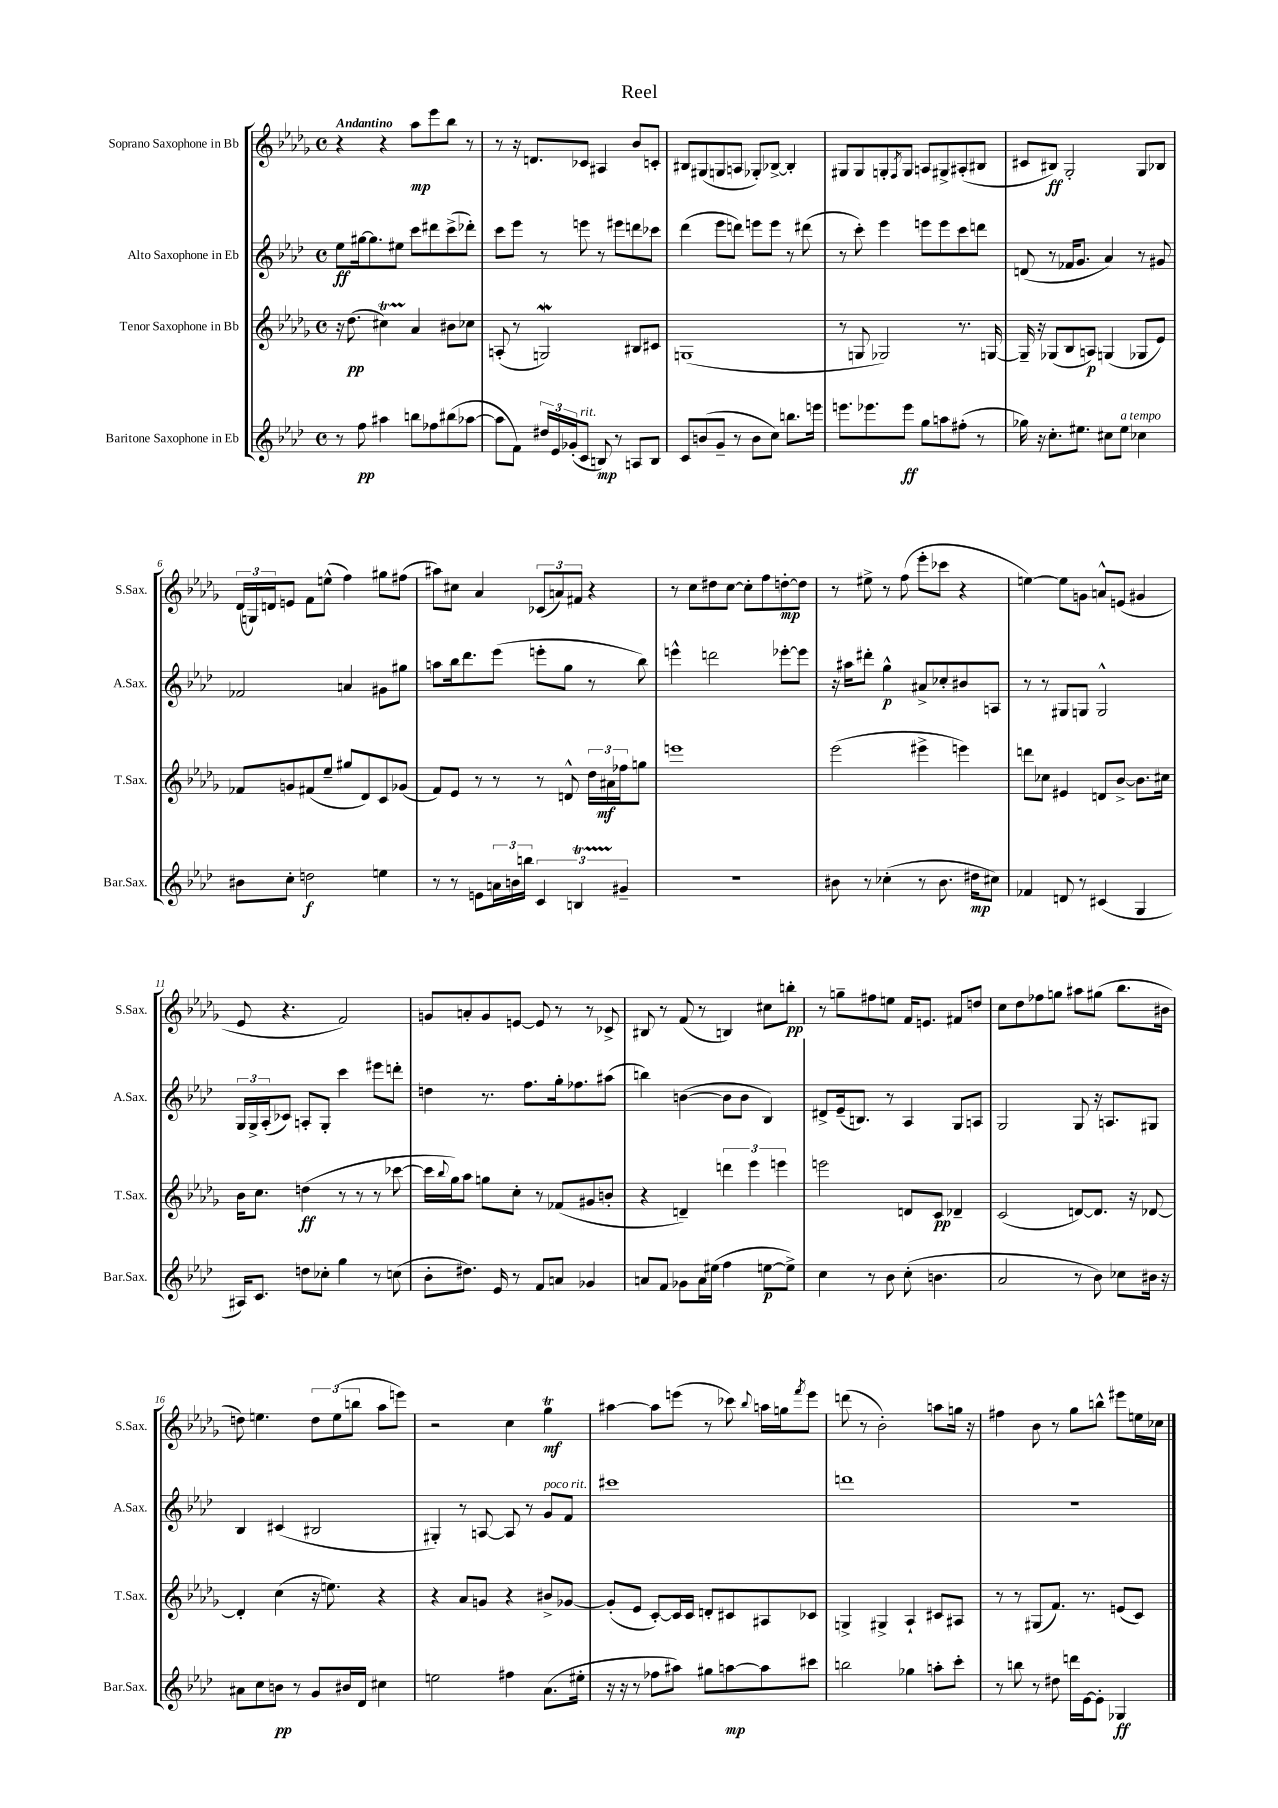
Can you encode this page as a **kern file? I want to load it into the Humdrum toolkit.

**kern	**kern	**kern	**kern
*staff4	*staff3	*staff2	*staff1
*clefG2	*clefG2	*clefG2	*clefG2
*k[b-e-a-d-]	*k[b-e-a-d-g-]	*k[b-e-a-d-]	*k[b-e-a-d-g-]
*M4/4	*M4/4	*M4/4	*M4/4
*met(c)	*met(c)	*met(c)	*met(c)
8r	16r	8ee-\L	4r
.	(8.dd-\	.	.
8ff\	.	[16gg#\k	.
.	.	8.gg#\]	.
4aa#\	4cc#\)	.	4r
.	.	8ee#\J	.
8bb\L	4a-/	8ccc\L	8aa-\L
8ff-\	.	8ddd#\	8eee-\
(8bb#\	8b#\L	(8ccc^\	8bb-\J
[8aa-\J	8cc-\J	8ddd-'\J)	8r
=	=	=	=
8aa-\]L	(8A'/	8ccc\L	8r
8f\J)	8r	8eee-\J	16r
.	.	.	8.d/L
24dd#/LL	2G/)	8r	.
24e-/	.	.	.
(24g-'/J	.	.	.
8c/J	.	8eee\	8c-/J
8B/)	.	8r	4A#/
8r	.	8eee#\L	.
8A/L	8B#/L	8ddd\	8b-/L
8B/J	8c#/J	8ccc-\J	8c'/J
=	=	=	=
8c/L	(1G	(4ddd-\	8B#/L
(8b/	.	.	(8G#/
8g~/J	.	8eee-\L	8G/
8r	.	8ddd\J)	8A/J
8b\L	.	8eee\L	8G-'/L)
8cc\J)	.	8eee\J	[8B-^/J
8.bb\L	.	8r	4B-'/]
.	.	(8ddd#\	.
16eee\Jk	.	.	.
=	=	=	=
8.eee\L	8r	8r	8G#/L
.	8G/	8ccc'\)	8G#/
8.eee-\	.	.	.
.	2G-/)	4eee-\	8G'/
.	.	.	8qF/
8eee-\J	.	.	8G/J
8gg\L	.	8eee\L	8A/L
8aa\	.	8eee\	8G#^/
(8ff#'\J	8.r	8ccc\	(8A#'/
8r	.	8ddd\J	8B#/J
.	[16G/	.	.
=	=	=	=
16gg-\)	16G~/]	(8d/	8c#/L
16r	16r	.	.
8.cc'\L	(8G-/L	8r	8B#/J)
.	8B-/	16f-/LK	2G-'/
8.ee#\J	.	8.g/J	.
.	8A/J)	.	.
8cc#\L	(4G/	4a-/)	.
8ee#\J	.	.	.
4cc-\	8G-/L	8r	8G-/L
.	8e-/J)	8g#/	8B-/J
=	=	=	=
8b#\L	8f-/L	2f-/	(24d-/LL
.	.	.	24G/)
.	.	.	24d/J
8cc'\J	8g/	.	8e/J
2dd\	(8f#/	.	8f\L
.	8ee-~/J	.	(8ee^^\J
.	8gg#/L	4a/	4ff\)
.	8d-/)	.	.
4ee\	8c/	8g#\L	8gg#\L
.	(8g-/J	8gg#\J	(8ff#\J
=	=	=	=
8r	8f/L)	8aa\L	8aa#\L)
8r	8e-/J	16bb-\k	8cc#\J
.	.	8.ddd-\	.
8e\L	8r	.	4a-/
24a\L	8r	(8eee-\J	.
24b\	.	.	.
24bb\JJ	.	.	.
6c/	8r	8eee'\L	(12c-/L
.	.	.	12a/)
.	8d^^/	8gg\J	.
6B/	.	.	12f#/J
.	24dd-\LL	8r	4r
.	24a#\	.	.
6g#~/	24ff-\J	.	.
.	8gg\J	8bb-\)	.
=	=	=	=
1r	1eee	4eee^^\	8r
.	.	.	8cc\L
.	.	2ddd\	8dd#\
.	.	.	[8cc\J
.	.	.	8cc'\]L
.	.	.	8ff\
.	.	[8eee-'\L	[8dd'\
.	.	8eee-\]J	8dd\]J
=	=	=	=
8b#\	(2eee-\	16r	8r
.	.	16aa#\LK	.
8r	.	8ddd#'\J	8ee#^\
(4cc-'\	.	4gg^^\	8r
.	.	.	(8ff\
8r	4eee#^\	8a#^/L	8eee-'\L
8.b#\	.	8cc-'/	8ccc-\J
.	4eee\)	8b#/	4r
16dd#\LK	.	.	.
8cc#\J)	.	8A/J	.
=	=	=	=
4f-/	8ddd\L	8r	[4ee\)
.	8cc-\J	8r	.
8d/	4e#/	8G#/L	8ee\]L
8r	.	8G/J	8g\J
(4c#/	8d/L	2G^^/	8a^^/L
.	[8b-^/J	.	(8e/J
4G/	8.b-\]L	.	4g#/
.	16cc#\Jk	.	.
=	=	=	=
16A#/LK)	16b-\LK	24G/LL	8e-/
.	.	24G^/	.
8.c/J	8.cc\J	.	.
.	.	(24A-'/J	.
.	.	8c-/J)	4.r
8dd\L	(4dd\	8A'/L	.
8cc-'\J	.	8G'/J	.
4gg\	8r	4ccc\	2f/)
.	8r	.	.
8r	8r	8eee#\L	.
(8cc\	[8ccc-\	8ddd'\J	.
=	=	=	=
8b-'\L	16ccc-\]LL	4dd\	8g/L
.	8qqbb-/	.	.
.	16gg-\J)	.	.
8.dd#\J)	8aa-\J	.	8a'/
.	8gg\L	8.r	8g/
16e-/	.	.	.
8r	8cc'\J	.	[8e/J
.	.	8.ff\L	.
8f/L	8r	.	8e/]
8a/J	(8f-/L	16gg'\k	8r
.	.	8.ff-\	.
4g-/	8g#/	.	8r
.	8b'/J	(8aa#\J	8c-^/
=	=	=	=
8a/L	4r	4bb\)	8B#/
8f/J	.	.	8r
8g-\L	4d~/)	([4b\	(8f/
16a\L	.	.	8r
(16ee#\JJ	.	.	.
4ff\	6ddd\	8b\]L	4B/)
.	.	8b\J	.
.	6eee-\	.	.
[8ee\L	.	4B-/)	8cc#\L
.	6eee\	.	.
8ee^\]J)	.	.	8bb'\J
=	=	=	=
4cc\	2eee\	8d#^/L	8r
.	.	(16e-~/k	8gg~\L
.	.	8.B/J)	.
8r	.	.	8ff#\
8b-\	.	8r	8ee\J
(8cc'\	8d/L	4A-/	16f/LK
.	.	.	8.e/J
4.b\	8c/J	.	.
.	4d-~/	8G/L	8f#/L
.	.	8A/J	8dd/J
=	=	=	=
2a-/	(2c/	2G/	8cc\L
.	.	.	8dd-\
.	.	.	8ff-\
.	.	.	8gg\J
8r	[8d/L)	8G/	8aa#\L
8b-\)	8.d/]J	16r	(8gg#\J
.	.	8.A/L	.
8cc-\L	.	.	8.bb-\L
.	16r	.	.
16b#\Jk	[8d-/	8G#/J	.
16r	.	.	16b#\Jk
=	=	=	=
8a#\L	4d-'/]	4B-/	8dd\)
8cc\	.	.	4.ee\
8b\J	(4cc\	(4c#/	.
8r	.	.	.
8g/L	16r	2B#/	12dd\L
.	8.ee\)	.	.
.	.	.	(12ee\
16b#/L	.	.	.
.	.	.	12bb\J
16d-/JJ	.	.	.
4cc#\	4r	.	8aa-\L
.	.	.	8eee\J)
=	=	=	=
2ee\	4r	4G#'/)	2r
.	8a-/L	8r	.
.	8g/J	[8A/	.
4ff#\	4r	8A/]	4cc\
.	.	8r	.
(8.a-\L	8b#^/L	8g/L	4gg-\
.	[8g-/J	8f/J	.
16ee#'\Jk	.	.	.
=	=	=	=
16r	(8g-'/]L	1ccc#	[4aa#\
16r	.	.	.
8r	8e-/J	.	.
8ff-\L	[8c'/L)	.	8aa#\]L
8aa#\J)	16c/]L	.	(8eee\J
.	16c/JJ	.	.
8gg#\L	8d'/L	.	8r
[8aa\	8c#/	.	8ccc-\)
.	.	.	8qqbb-/
8aa\]	8A#/	.	16aa\LL
.	.	.	16gg\J
.	.	.	8qfff/
8ccc#\J	8c-/J	.	8eee\J
=	=	=	=
2bb\	4G^/	1ddd	(8ddd\
.	.	.	8r
.	4G#^/	.	2b-'\)
4gg-\	4A-`/	.	.
8aa'\L	8c#/L	.	8aa\L
8ccc'\J	8A#/J	.	16gg\Jk
.	.	.	16r
=	=	=	=
8r	8r	1r	4ff#\
8bb\	8r	.	.
8r	(8G#/L	.	8b-\
8dd#\	8.f/J)	.	8r
16ddd\LL	.	.	8gg-\L
[16e-\J	8.r	.	.
8e-'\]J	.	.	8bb^^\J
4G-/	(8e/L	.	8eee#\L
.	8c/J)	.	16ee\L
.	.	.	16cc-\JJ
==	==	==	==
*-	*-	*-	*-
